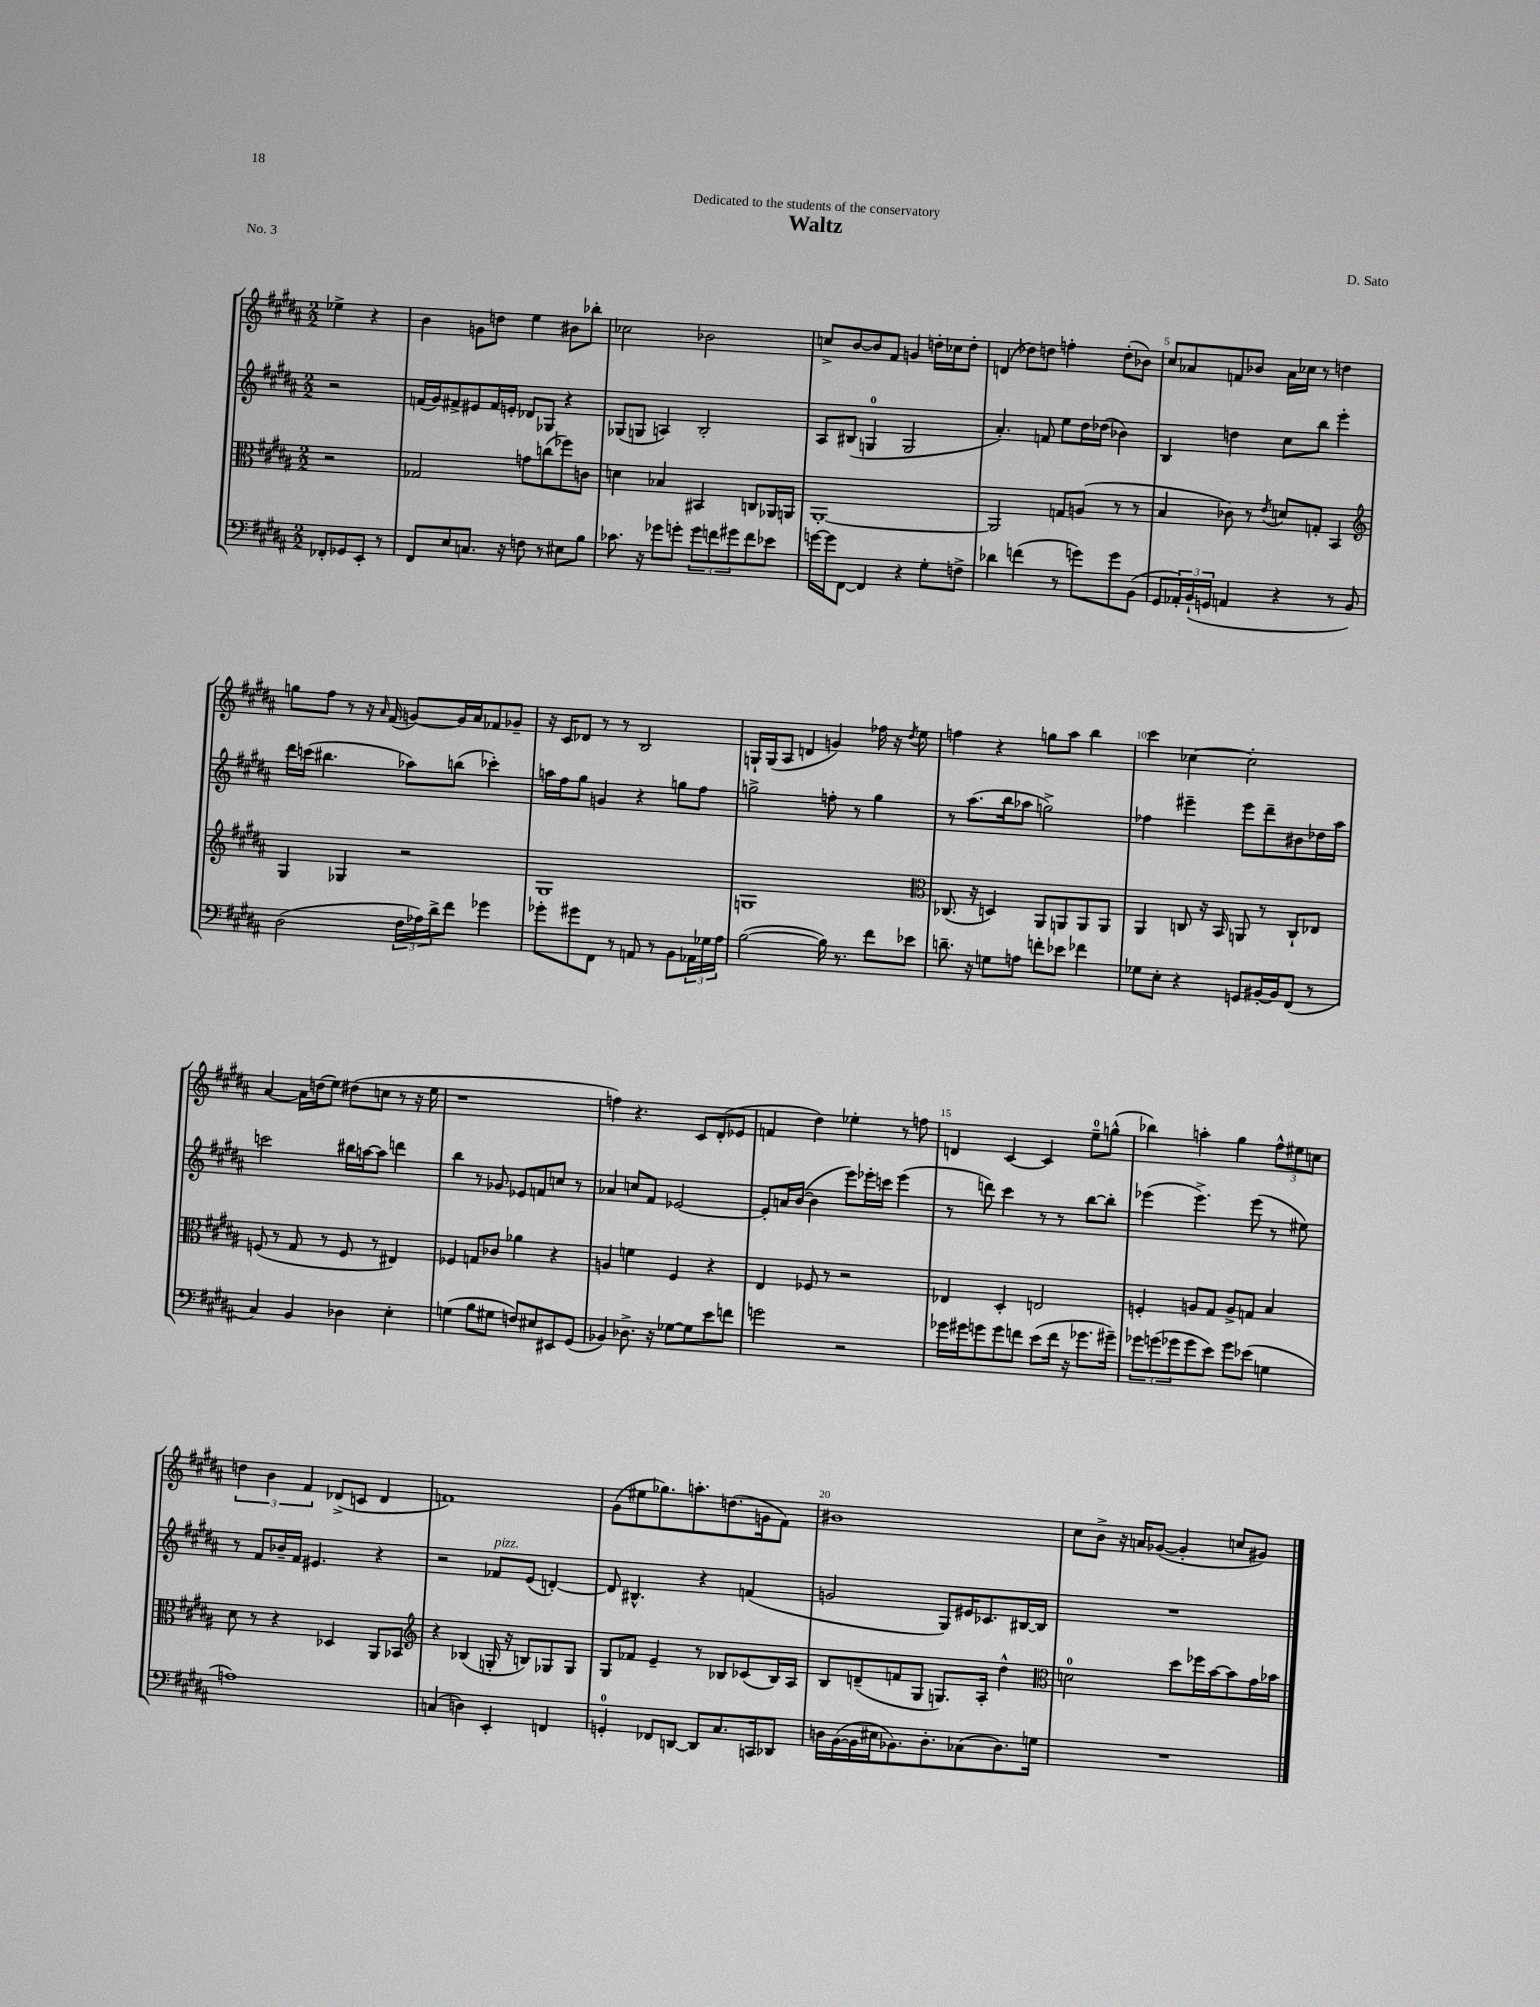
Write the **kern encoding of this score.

**kern	**kern	**kern	**kern
*staff4	*staff3	*staff2	*staff1
*clefF4	*clefC3	*clefG2	*clefG2
*k[f#c#g#d#a#]	*k[f#c#g#d#a#]	*k[f#c#g#d#a#]	*k[f#c#g#d#a#]
*M2/2	*M2/2	*M2/2	*M2/2
8FF-'/L	2r	2r	4ee-^\
8GG-/	.	.	.
8EE'/J	.	.	4r
8r	.	.	.
=	=	=	=
8FF#/L	2G-/	(16f/LL	4b\
.	.	16g#/J)	.
8E/	.	8f#^/	.
8.C/J	.	8e#/	8g\L
.	.	16f#/L	8dd\J
16r	.	16e'/JJ	.
8F\	8g\L	8d-/L	4ee\
8r	(8cc\	8G-/J	.
8E#\L	8ff-\)	4r	8b#\L
8B\J	8c\J	.	8bb-'\J
=	=	=	=
8.c-\	4d\	(8G-/L	2cc-\
.	.	8G/J	.
16r	.	.	.
8g-\L	4B-/	4A/)	.
8g'\J	.	.	.
12g\L	4BB#/	2B'/	2b-\
12f\	.	.	.
12g#\	.	.	.
8f\	8C/L	.	.
8e-\J	16AA-/L	.	.
.	16AA/JJ	.	.
=	=	=	=
[16g\LL	[1AA#'	8A#/L	8cc^/L
16g\]J	.	.	.
[8FF#\J	.	(8B#/J	[8b/
4FF#/]	.	4G/	8b/]
.	.	.	8f#/J
4r	.	2G/	4g/
8G#'\L	.	.	16dd'\LL
.	.	.	16cc-\J
8F^\J	.	.	8dd'\J
=	=	=	=
4d-\	2AA#/]	4.a#'/)	(4d/
(4f\	.	.	8dd-\L)
.	.	8f/	8dd\J
8r	8G/L	8ee\L	4ff'\
8g\L)	(8A/J	16dd#\L	.
.	.	(16dd-\JJ	.
8g\	8r	4b-\)	(8dd'\L
(8BB\J	8r	.	8b-\J)
=	=	=	=
8GG#/L	4B/	4B/	8cc#/L
24AA-'/L)	.	.	8a-/
(24BB`/	.	.	.
24GG/JJ	.	.	.
4AA/	8c-\)	4dd\	8f/
.	8r	.	8b-/J
.	8qe/	.	.
4r	8d/L	8cc#\L	16a-\LL
.	.	.	16cc-\JJ
.	8G'/J	8bb\J	8r
8r	4BB/	4eee'\	4dd\
8BB/)	.	.	.
=	=	=	=
*	*clefG2	*	*
(2D#\	4G#/	16ddd#\LL	8gg\L
.	.	(16ccc\JJ	.
.	.	4.bb#\	8ff#\J
.	4G-/	.	8r
.	.	.	16r
.	.	.	16qqa#/
.	.	.	(16f#/
24F#\LL	2r	8aa-\L)	[8g/L)
24A-\)	.	.	.
24d#^\J	.	.	.
8f#\J	.	(8bb\J	16g/]L
.	.	.	16a#/J
4g-\	.	4ccc-'\)	8f-/
.	.	.	8g-~/J
=	=	=	=
8g-'\L	1G#	16aa\LL	16r
.	.	16ff#\J	16c#/LK
8g#\	.	8gg#\J	8d-/J
8FF#\J	.	4g/	8r
8r	.	.	8r
8AA/	.	4r	2B/
8r	.	.	.
8BB\L	.	8gg\L	.
24AA-\L	.	8ff#\J	.
24G-\	.	.	.
24A#\JJ	.	.	.
=	=	=	=
([2B\	1G	2gg^\	16G`/LL
.	.	.	(16G/J
.	.	.	8A#/J
.	.	.	4d/
16B\])	.	8ff'\	4g/)
8.r	.	.	.
.	.	8r	.
8f#\L	.	4gg\	16ff-\
.	.	.	16r
.	.	.	8qdd#/
8e-\J	.	.	8ee\
=	=	=	=
*	*clefC3	*	*
8.d~\	(8.C-/	8r	4ff\
.	.	(8.aa#\L	.
16r	16r	.	.
8G\L	4D/)	.	4r
.	.	16bb\k	.
8A\J	.	8aa-\J	.
8f'\L	8AA#/L	2gg^\)	8gg\L
8e-\J	8AA/	.	8aa#\J
4f-\	8AA/	.	4bb\
.	8AA/J	.	.
=	=	=	=
8G-\L	4AA#/	4ff-\	4ccc#\
8E'\J	.	.	.
4r	8C/	4eee#~\	[4cc-\
.	16r	.	.
.	16BB/	.	.
8GG/L	8AA/	8eee#\L	2cc-'\]
[16BB#'/L	8r	8ddd#~\	.
16BB#/]J	.	.	.
(8FF#/J	8C`/L	8b#\	.
8r	8E-/J	16dd-\L	.
.	.	16aa#\JJ	.
=	=	=	=
4C#/)	(8F/	2ccc\	[4a#/
.	8r	.	.
4BB/	8G#/	.	16a#\]LL
.	.	.	(16dd\J
.	8r	.	8ee\J)
4D-\	8F/	16bb#\LL	(8dd#\L
.	.	[16aa\J	.
.	8r	8aa\]J	8cc\J
4E'\	4E#/)	4ddd\	8r
.	.	.	16r
.	.	.	16ee\
=	=	=	=
(4G\	4F-/	4bb\	1r
8B\L	8G/L	8r	.
8G#\J	8c-/J	8g-/	.
8F/L)	4a-\	8e-/L	.
8E#/	.	8f/	.
8EE#/	4r	8cc/J	.
(8GG#/J	.	8r	.
=	=	=	=
4BB-/)	4A/	4a-/	4ff\)
8.D-^\	4f\	8cc/L	4.r
.	.	8f#/J	.
16r	.	.	.
[8G-\L	4F#/	[2e-/	.
8G-\]	.	.	8c#/L
8e\	4r	.	(8d#'/
8f\J	.	.	8e-/J
=	=	=	=
2g\	4E/	8e-'/]L	4f/
.	.	16a/L	.
.	.	([16b/JJ	.
.	8F-/	4b\]	4dd#\)
.	8r	.	.
2r	2r	8eee\L)	4ee-'\
.	.	16eee-'\L	.
.	.	16ccc\JJ	.
.	.	(4eee-\	8r
.	.	.	8ff\
=	=	=	=
16g-\LL	4E-/	8r	4d/
16g#\J	.	.	.
8g\	.	8ddd\)	.
8g\	4D#'/	4ccc#\	[4c#/
8f\J	.	.	.
(8e\L	2E/	8r	4c#/]
16f\Jk	.	8r	.
16r	.	.	.
8.g-\L	.	[8bb\L	8ee~\L
.	.	8bb'\]J	(8gg^^\J
16g#~\Jk)	.	.	.
=	=	=	=
12g-\L	4F'/	(4eee-\	4bb-\)
(12g\	.	.	.
12g-\	.	.	.
8g-\	8A/L	4.eee-^\)	4aa'\
8e\J)	8G#/J	.	.
8g-\L	8A^/L	.	4gg#\
(8e-\J	8G/J	(8eee-\	.
4G\	4B/	8r	12ff#^^\L
.	.	.	12ee#\
.	.	8ee#\)	.
.	.	.	12cc\J
=	=	=	=
1A)	8d#\	8r	6dd\
.	8r	8f#/L	.
.	.	.	6b\
.	4r	16b-~/L	.
.	.	16f#/JJ	.
.	.	.	6f#/
.	.	4.e#/	.
.	4D-/	.	(8d-^/L
.	.	.	8c/J
.	8AA#/L	4r	4d-/
.	8BB-/J	.	.
=	=	=	=
*	*clefG2	*	*
(4C/	4r	2r	1f)
4D\)	(4B-/	.	.
4EE'/	16G'/	8f-/L	.
.	16r	.	.
.	8B/L)	(8e/J	.
4FF/	8G-/	[4d'/)	.
.	8G-/J	.	.
=	=	=	=
4GG'/	8G#/L	8d/]	(8g#\L
.	8f-/J	4.B#^^/	8ee#\
8FF-/L	4e~/	.	8.gg-\)
[8DD/J	.	.	.
.	.	.	8.aa'\
8DD/]L	8r	4r	.
8.C#/	8B-/L	.	(8.dd\
.	(8c-/	(4f/	.
16CC/k	.	.	16g\k
8DD-/J	16B-/L)	.	8f#\J)
.	16A#/JJ	.	.
=	=	=	=
16D\LL	8B/L	2g/	1b#
([16BB\	.	.	.
16BB\]	(8d~/	.	.
16E#\J	.	.	.
8.BB-\)	8f/	.	.
.	8G#/J	.	.
8.D'\	.	.	.
.	8.G/L)	8G#/L)	.
(8C-\	.	16e#/K	.
.	16A#'/Jk	8.c-/	.
8.D\)	4dd#^^\	.	.
.	.	[16B#/L	.
16G\Jk	.	16B#/]JJ	.
=	=	=	=
*	*clefC3	*	*
1r	2d\	1r	8cc#\L
.	.	.	8b^\J
.	.	.	16r
.	.	.	16a/LK
.	.	.	([8g-/J
.	8dd#\L	.	4g-'/]
.	16ff-\L	.	.
.	[16b\J	.	.
.	8b\]	.	8cc/L
.	16g#\L	.	8g#/J)
.	16b-\JJ	.	.
==	==	==	==
*-	*-	*-	*-
